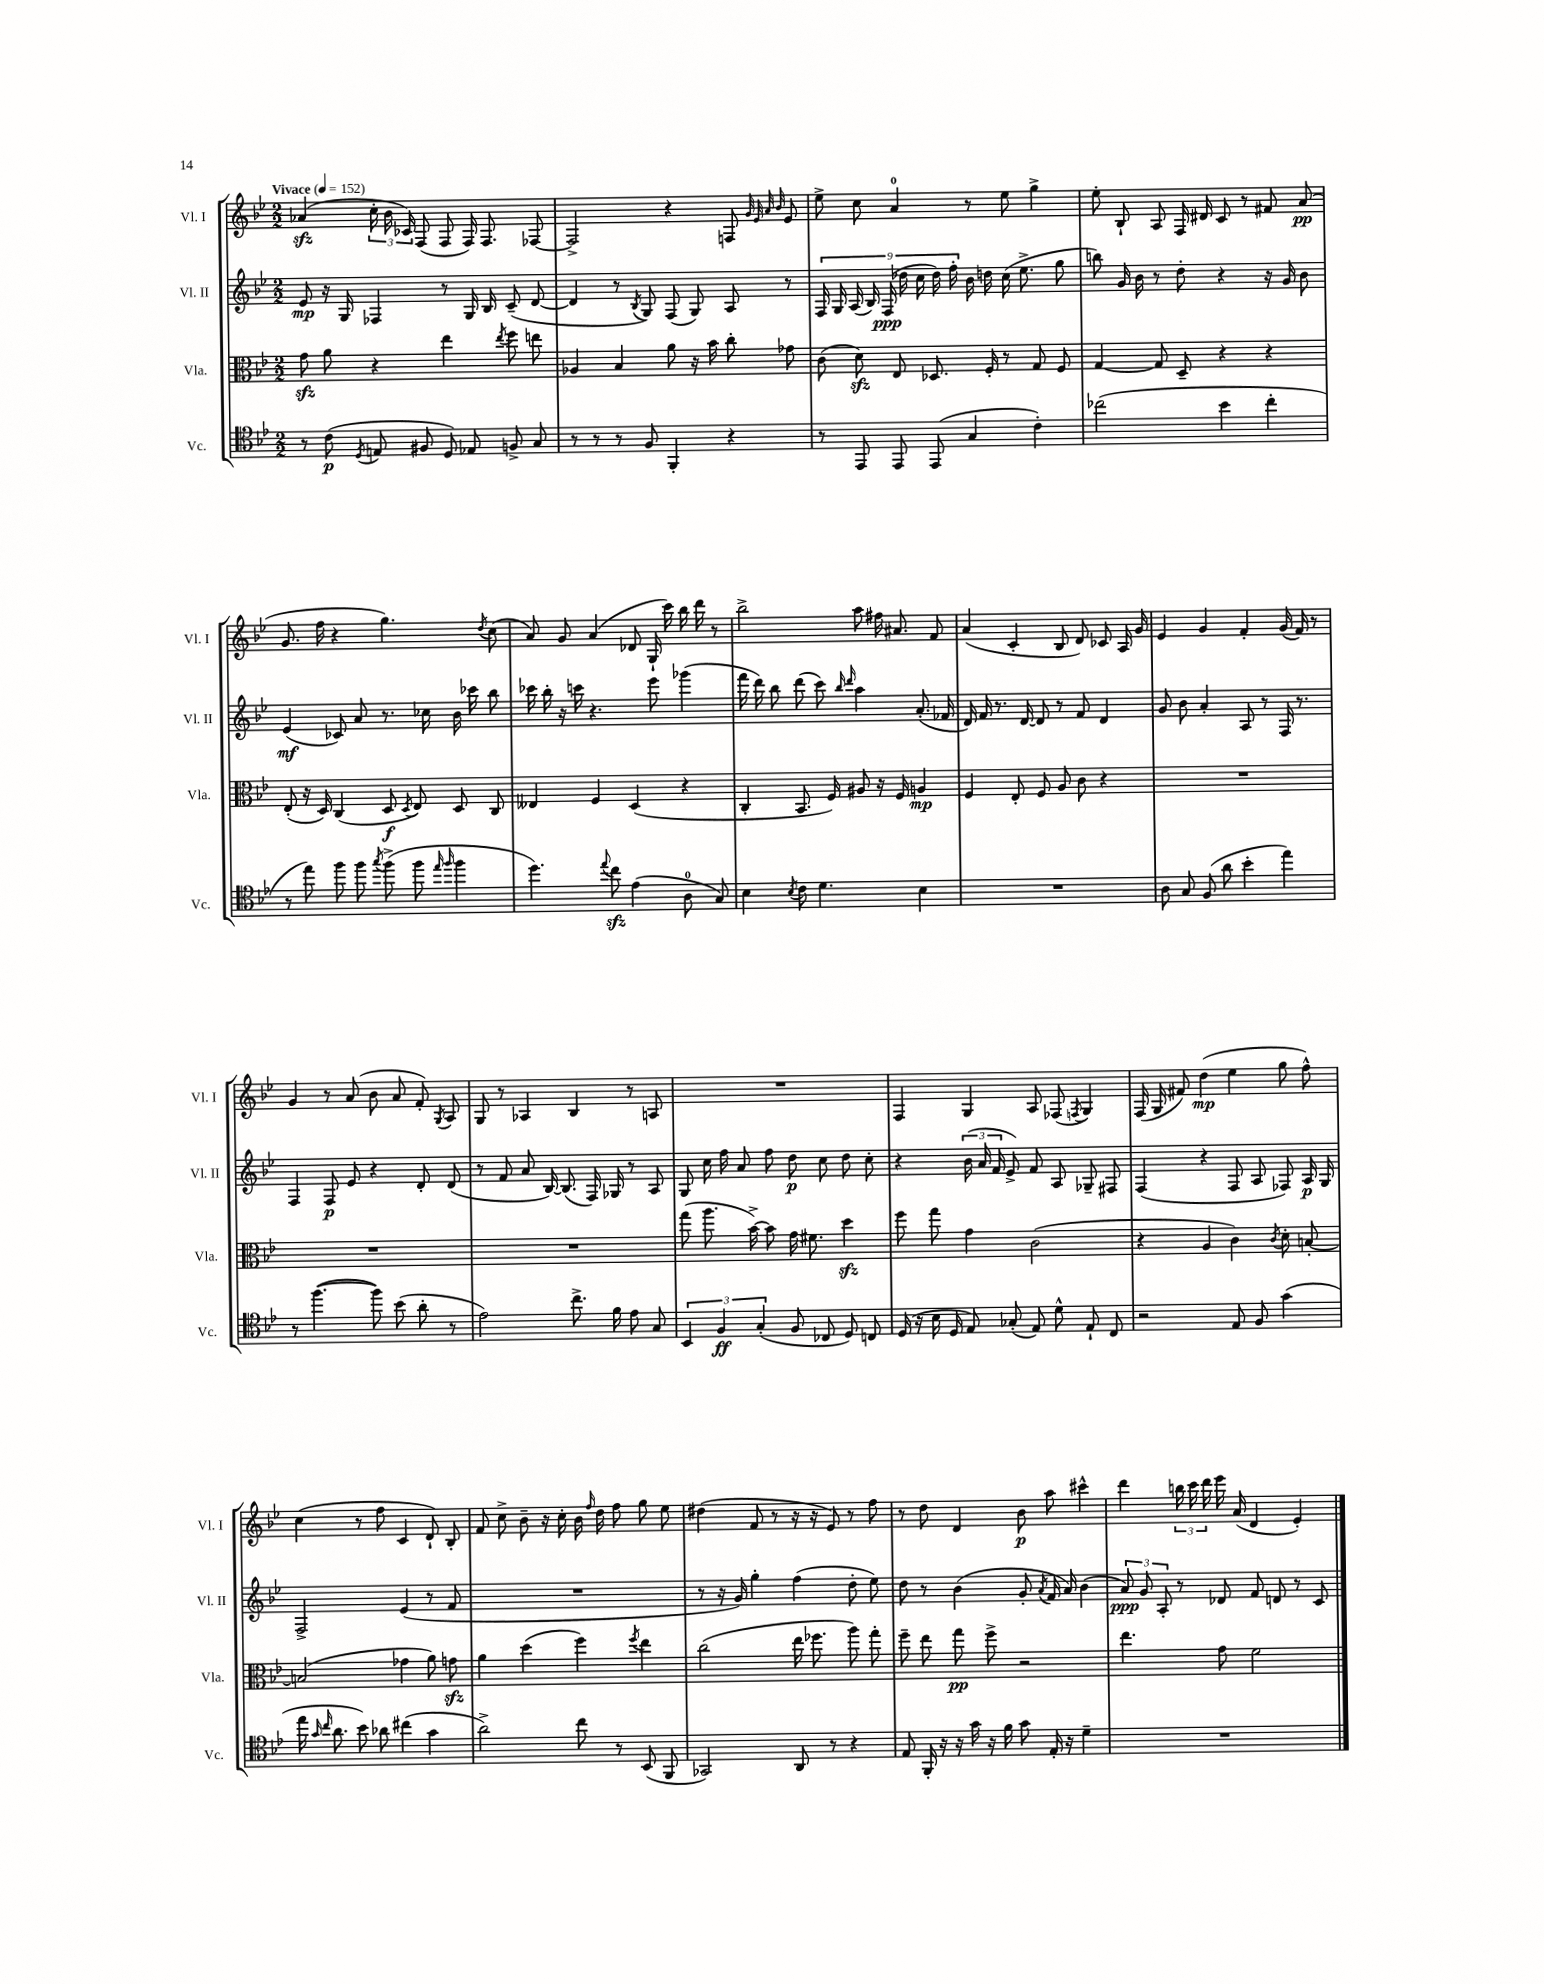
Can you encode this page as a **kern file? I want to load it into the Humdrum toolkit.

**kern	**dynam	**kern	**dynam	**kern	**dynam	**kern	**dynam
*part4	*part4	*part3	*part3	*part2	*part2	*part1	*part1
*staff4	*staff4	*staff3	*staff3	*staff2	*staff2	*staff1	*staff1
*I"Vc.	*	*I"Vla.	*	*I"Vl. II	*	*I"Vl. I	*
*I'Vc.	*	*I'Vla.	*	*I'Vl. II	*	*I'Vl. I	*
*clefC4	*	*clefC3	*	*clefG2	*	*clefG2	*
*k[b-e-]	*	*k[b-e-]	*	*k[b-e-]	*	*k[b-e-]	*
*M2/2	*	*M2/2	*	*M2/2	*	*M2/2	*
*MM152	*	*MM152	*	*MM152	*	*MM152	*
=1	=1	=1	=1	=1	=1	=1	=1
!	!	!	!	!	!	!LO:TX:a:B:t=Vivace	!
8r	.	8gzz\	.	8e-/	mp	(4a-Xzz/	.
(8c\	p	8a\	.	16r	.	.	.
.	.	.	.	16G/	.	.	.
8qD/	.	.	.	.	.	.	.
8En/	.	4r	.	4F-X/	.	24cc'\	.
.	.	.	.	.	.	24b-\	.
.	.	.	.	.	.	24c-X/)	.
8F#X/	.	.	.	.	.	(8F/	.
8D/)	.	4ee-\	.	8r	.	8F/	.
8E-X/	.	.	.	16G/	.	16F/)	.
.	.	.	.	16B-/	.	8.F/	.
.	.	8qee-/	.	.	.	.	.
8Fn^/	.	8ff\	.	(8c~/	.	.	.
8G/	.	8een\	.	[8d/	.	[8F-X/	.
=2	=2	=2	=2	=2	=2	=2	=2
8r	.	4A-X/	.	4d/]	.	2F-^/]	.
8r	.	.	.	.	.	.	.
8r	.	4B-/	.	8r	.	.	.
.	.	.	.	8qB-/	.	.	.
8F/	.	.	.	8G/)	.	.	.
4FF'/	.	8a\	.	(8F/	.	4r	.
.	.	16r	.	8G/)	.	.	.
.	.	16b-\	.	.	.	.	.
4r	.	8cc'\	.	8A/	.	8Fn/	.
.	.	.	.	.	.	32qqg/	.
.	.	.	.	.	.	32qqe-/	.
.	.	.	.	.	.	32qqa/	.
.	.	.	.	.	.	32qqb-/	.
.	.	8g-X\	.	8r	.	8e-/	.
=3	=3	=3	=3	=3	=3	=3	=3
8r	.	(8c\	.	18F/	.	8ee-^\	.
.	.	.	.	18G/	.	.	.
.	.	.	.	(18A/	.	.	.
8EE-/	.	8dzz\)	.	.	.	8cc\	.
.	.	.	.	18B-/)	.	.	.
.	.	.	.	(18F/	ppp	.	.
8EE-/	.	8E-/	.	.	.	4a/	.
.	.	.	.	18dd-X\	.	.	.
.	.	.	.	18cc\	.	.	.
(8EE-/	.	8.D-X/	.	.	.	.	.
.	.	.	.	18dd-\)	.	.	.
.	.	.	.	18ff'\	.	.	.
4G/	.	.	.	16b-\	.	8r	.
.	.	16F'/	.	16ddn\	.	.	.
.	.	8r	.	(16cc\	.	8ee-\	.
.	.	.	.	8.ee-^\	.	.	.
4c'\)	.	8G/	.	.	.	4gg^\	.
.	.	8F/	.	8gg\	.	.	.
=4	=4	=4	=4	=4	=4	=4	=4
(2cc-X\	.	[4G/	.	8bbn\)	.	8ee-'\	.
.	.	.	.	16g/	.	8B-`/	.
.	.	.	.	16b-\	.	.	.
.	.	8G/]	.	8r	.	8A/	.
.	.	8D~/	.	8dd'\	.	16F/	.
.	.	.	.	.	.	16d#X/	.
4b-\	.	4r	.	4r	.	8c/	.
.	.	.	.	.	.	8r	.
4cc-'\	.	4r	.	16r	.	8f#X/	.
.	.	.	.	16g/	.	.	.
.	.	.	.	8b-\	.	(8a/	pp
!!LO:LB:g=z
=5	=5	=5	=5	=5	=5	=5	=5
8r	.	(8E-'/	.	(4e-/	mf	8.g/	.
8ee-\)	.	16r	.	.	.	.	.
.	.	16D/)	.	.	.	16ff\	.
8ff\	.	(4C/	.	8c-X/)	.	4r	.
8ff\	.	.	.	8a/	.	.	.
8qgg/	.	.	.	.	.	.	.
(8ff^\	.	8D/	f	8.r	.	4.gg\)	.
.	.	8qD/	.	.	.	.	.
8ff\	.	8E-/)	.	.	.	.	.
.	.	.	.	16cc-X\	.	.	.
16qqee-/	.	.	.	.	.	.	.
16qqff/	.	.	.	.	.	.	.
4ff\	.	8D/	.	16b-\	.	.	.
.	.	.	.	16ccc-X\	.	.	.
.	.	.	.	.	.	8qdd/	.
.	.	8C/	.	8bb-\	.	(8cc\	.
=6	=6	=6	=6	=6	=6	=6	=6
4.dd\)	.	4E--X/	.	16ccc-X\	.	8a/)	.
.	.	.	.	16bb-'\	.	.	.
.	.	.	.	16r	.	8g/	.
.	.	.	.	16cccn\	.	.	.
.	.	4F/	.	4.r	.	(4a/	.
8qqee-/	.	.	.	.	.	.	.
8cczz\	.	.	.	.	.	.	.
(4e-\	.	(4D/	.	.	.	8d-X/	.
.	.	.	.	8eee-\	.	16G`/	.
.	.	.	.	.	.	16ccc\)	.
8A\	.	4r	.	(4ggg-X\	.	16bb-\	.
.	.	.	.	.	.	16ddd\	.
8G/)	.	.	.	.	.	8r	.
=7	=7	=7	=7	=7	=7	=7	=7
4B-\	.	4C'/	.	16fff\	.	2bb-^\	.
.	.	.	.	16ddd\)	.	.	.
.	.	.	.	8bb-\	.	.	.
8qB-/	.	.	.	.	.	.	.
8c\	.	8.BB-/	.	(8ddd\	.	.	.
4.d\	.	.	.	8ccc\)	.	.	.
.	.	16F/)	.	.	.	.	.
.	.	.	.	16qqbb-/	.	.	.
.	.	.	.	16qqddd/	.	.	.
.	.	8A#X/	.	4aa\	.	8aa\	.
.	.	16r	.	.	.	16ff#X\	.
.	.	16F/	.	.	.	8.a#X/	.
4B-\	.	4An/	mp	(8.a'/	.	.	.
.	.	.	.	.	.	8f/	.
.	.	.	.	16f-X/	.	.	.
=8	=8	=8	=8	=8	=8	=8	=8
1r	.	4F/	.	16d/)	.	(4a/	.
.	.	.	.	16f/	.	.	.
.	.	.	.	8.r	.	.	.
.	.	8E-'/	.	.	.	4c'/	.
.	.	.	.	[16d/	.	.	.
.	.	8F/	.	8d/]	.	.	.
.	.	8A/	.	8r	.	8B-/	.
.	.	8c\	.	8f/	.	8d/)	.
.	.	4r	.	4d/	.	8c-X/	.
.	.	.	.	.	.	16A/	.
.	.	.	.	.	.	16g/	.
=9	=9	=9	=9	=9	=9	=9	=9
8A\	.	1r	.	8g/	.	4e-/	.
8G/	.	.	.	8b-\	.	.	.
(8F/	.	.	.	4a'/	.	4g/	.
8a\	.	.	.	.	.	.	.
4b-'\	.	.	.	8A/	.	4f'/	.
.	.	.	.	8r	.	.	.
4ee-\)	.	.	.	16F/	.	(16g/	.
.	.	.	.	8.r	.	16f/)	.
.	.	.	.	.	.	8r	.
!!LO:LB:g=z
=10	=10	=10	=10	=10	=10	=10	=10
8r	.	1r	.	4F/	.	4g/	.
([4.ff\	.	.	.	.	.	.	.
.	.	.	.	8F/	p	8r	.
.	.	.	.	8e-/	.	(8a/	.
8ff\])	.	.	.	4r	.	8b-\	.
(8b-\	.	.	.	.	.	8a/	.
8a'\	.	.	.	8d'/	.	8f'/)	.
.	.	.	.	.	.	8qG/	.
8r	.	.	.	(8d/	.	8A/	.
=11	=11	=11	=11	=11	=11	=11	=11
2e-\)	.	1r	.	8r	.	8G/	.
.	.	.	.	8f/	.	8r	.
.	.	.	.	8a/	.	4A-X/	.
.	.	.	.	[16B-/)	.	.	.
.	.	.	.	(8.B-/]	.	.	.
8.cc^\	.	.	.	.	.	4B-/	.
.	.	.	.	16F/)	.	.	.
16f\	.	.	.	16G-X/	.	.	.
8e-\	.	.	.	8r	.	8r	.
8G/	.	.	.	8A/	.	8An/	.
=12	=12	=12	=12	=12	=12	=12	=12
6BB-/	.	(8gg\	.	8G/	.	1r	.
.	.	8.aa\	.	16cc\	.	.	.
6F/	ff	.	.	.	.	.	.
.	.	.	.	16ff\	.	.	.
.	.	.	.	8a/	.	.	.
.	.	[16b-^\)	.	.	.	.	.
(6G'/	.	.	.	.	.	.	.
.	.	8b-\]	.	8ff\	.	.	.
8F/	.	16g\	.	8dd\	p	.	.
.	.	8.f#X\	.	.	.	.	.
8C-X/	.	.	.	8cc\	.	.	.
8D/)	.	4ddzz\	.	8dd\	.	.	.
8Cn/	.	.	.	8cc'\	.	.	.
=13	=13	=13	=13	=13	=13	=13	=13
(16D/	.	8ff\	.	4r	.	4F/	.
16r	.	.	.	.	.	.	.
16B-\	.	8gg\	.	.	.	.	.
16D/	.	.	.	.	.	.	.
8E-/)	.	4g\	.	(24b-\	.	4G/	.
.	.	.	.	24a/	.	.	.
.	.	.	.	24f/	.	.	.
(8G-X'/	.	.	.	8e-^/)	.	.	.
8E-/)	.	(2c\	.	8f/	.	8A/	.
8d^^\	.	.	.	8A/	.	(8F-X/	.
.	.	.	.	.	.	8qFn/	.
8E-`/	.	.	.	8G-X~/	.	4G/)	.
8C/	.	.	.	8F#X/	.	.	.
=14	=14	=14	=14	=14	=14	=14	=14
2r	.	4r	.	(4F/	.	(16F/	.
.	.	.	.	.	.	16G/	.
.	.	.	.	.	.	8f#X/)	.
.	.	4A/	.	4r	.	(4dd\	mp
8E-/	.	4c\)	.	8F/	.	4ee-\	.
8F/	.	.	.	8A/	.	.	.
.	.	8qc/	.	.	.	.	.
(4g\	.	8d'\	.	8F-X/)	.	8gg\	.
.	.	[8Bn'/	.	16A/	p	8ff^^\)	.
.	.	.	.	16G/	.	.	.
!!LO:LB:g=z
=15	=15	=15	=15	=15	=15	=15	=15
16ee-\	.	(2Bn/]	.	2F^/	.	(4cc\	.
16qqg/	.	.	.	.	.	.	.
16qqcc/	.	.	.	.	.	.	.
8.a\	.	.	.	.	.	.	.
8b-\)	.	.	.	.	.	8r	.
8a-X\	.	.	.	.	.	8ff\	.
(4cc#X\	.	4g-X\	.	(4e-/	.	4c/	.
4g\	.	8a\)	.	8r	.	8d`/)	.
.	.	8gnzz\	.	8f/	.	8B-'/	.
=16	=16	=16	=16	=16	=16	=16	=16
2a^\)	.	4a\	.	1r	.	8f/	.
.	.	.	.	.	.	8cc^\	.
.	.	(4dd\	.	.	.	8b-~\	.
.	.	.	.	.	.	16r	.
.	.	.	.	.	.	16cc'\	.
8cc\	.	4ff\)	.	.	.	16b-\	.
.	.	.	.	.	.	16qqff/	.
.	.	.	.	.	.	16dd\	.
8r	.	.	.	.	.	8ff\	.
.	.	8qff/	.	.	.	.	.
(8BB-/	.	4ee-\	.	.	.	8gg\	.
8FF/	.	.	.	.	.	8ee-\	.
=17	=17	=17	=17	=17	=17	=17	=17
2GG-X/)	.	(2cc\	.	8r	.	(4dd#X\	.
.	.	.	.	16r	.	.	.
.	.	.	.	16g/)	.	.	.
.	.	.	.	4gg'\	.	8f/	.
.	.	.	.	.	.	8r	.
8AA/	.	16ee-\	.	(4ff\	.	16r	.
.	.	8.ff-X\	.	.	.	16r	.
8r	.	.	.	.	.	8e-/)	.
4r	.	8aa\)	.	8dd'\	.	8r	.
.	.	8gg'\	.	8ee-\)	.	8ff\	.
=18	=18	=18	=18	=18	=18	=18	=18
8E-/	.	8ff~\	.	8dd\	.	8r	.
16FF'/	.	8ee-\	.	8r	.	8dd\	.
16r	.	.	.	.	.	.	.
16r	.	8gg\	pp	(4b-\	.	4d/	.
16g\	.	.	.	.	.	.	.
16r	.	8ff^\	.	.	.	.	.
16f\	.	.	.	.	.	.	.
8g\	.	2r	.	8g'/	.	8b-\	p
.	.	.	.	8qa/	.	.	.
16E-'/	.	.	.	16f/	.	8aa\	.
16r	.	.	.	16a/)	.	.	.
4d~\	.	.	.	(4b-\	.	4ccc#X^^\	.
=19	=19	=19	=19	=19	=19	=19	=19
1r	.	4.ee-\	.	12a/)	ppp	4ddd\	.
.	.	.	.	12g/	.	.	.
.	.	.	.	12A'/	.	.	.
.	.	.	.	8r	.	24bbn\	.
.	.	.	.	.	.	24ccc\	.
.	.	.	.	.	.	24ddd\	.
.	.	8g\	.	8d-X/	.	16eee-\	.
.	.	.	.	.	.	(16a/	.
.	.	2f\	.	8f/	.	4d/	.
.	.	.	.	8dn/	.	.	.
.	.	.	.	8r	.	4e-'/)	.
.	.	.	.	8c/	.	.	.
==	==	==	==	==	==	==	==
*-	*-	*-	*-	*-	*-	*-	*-
